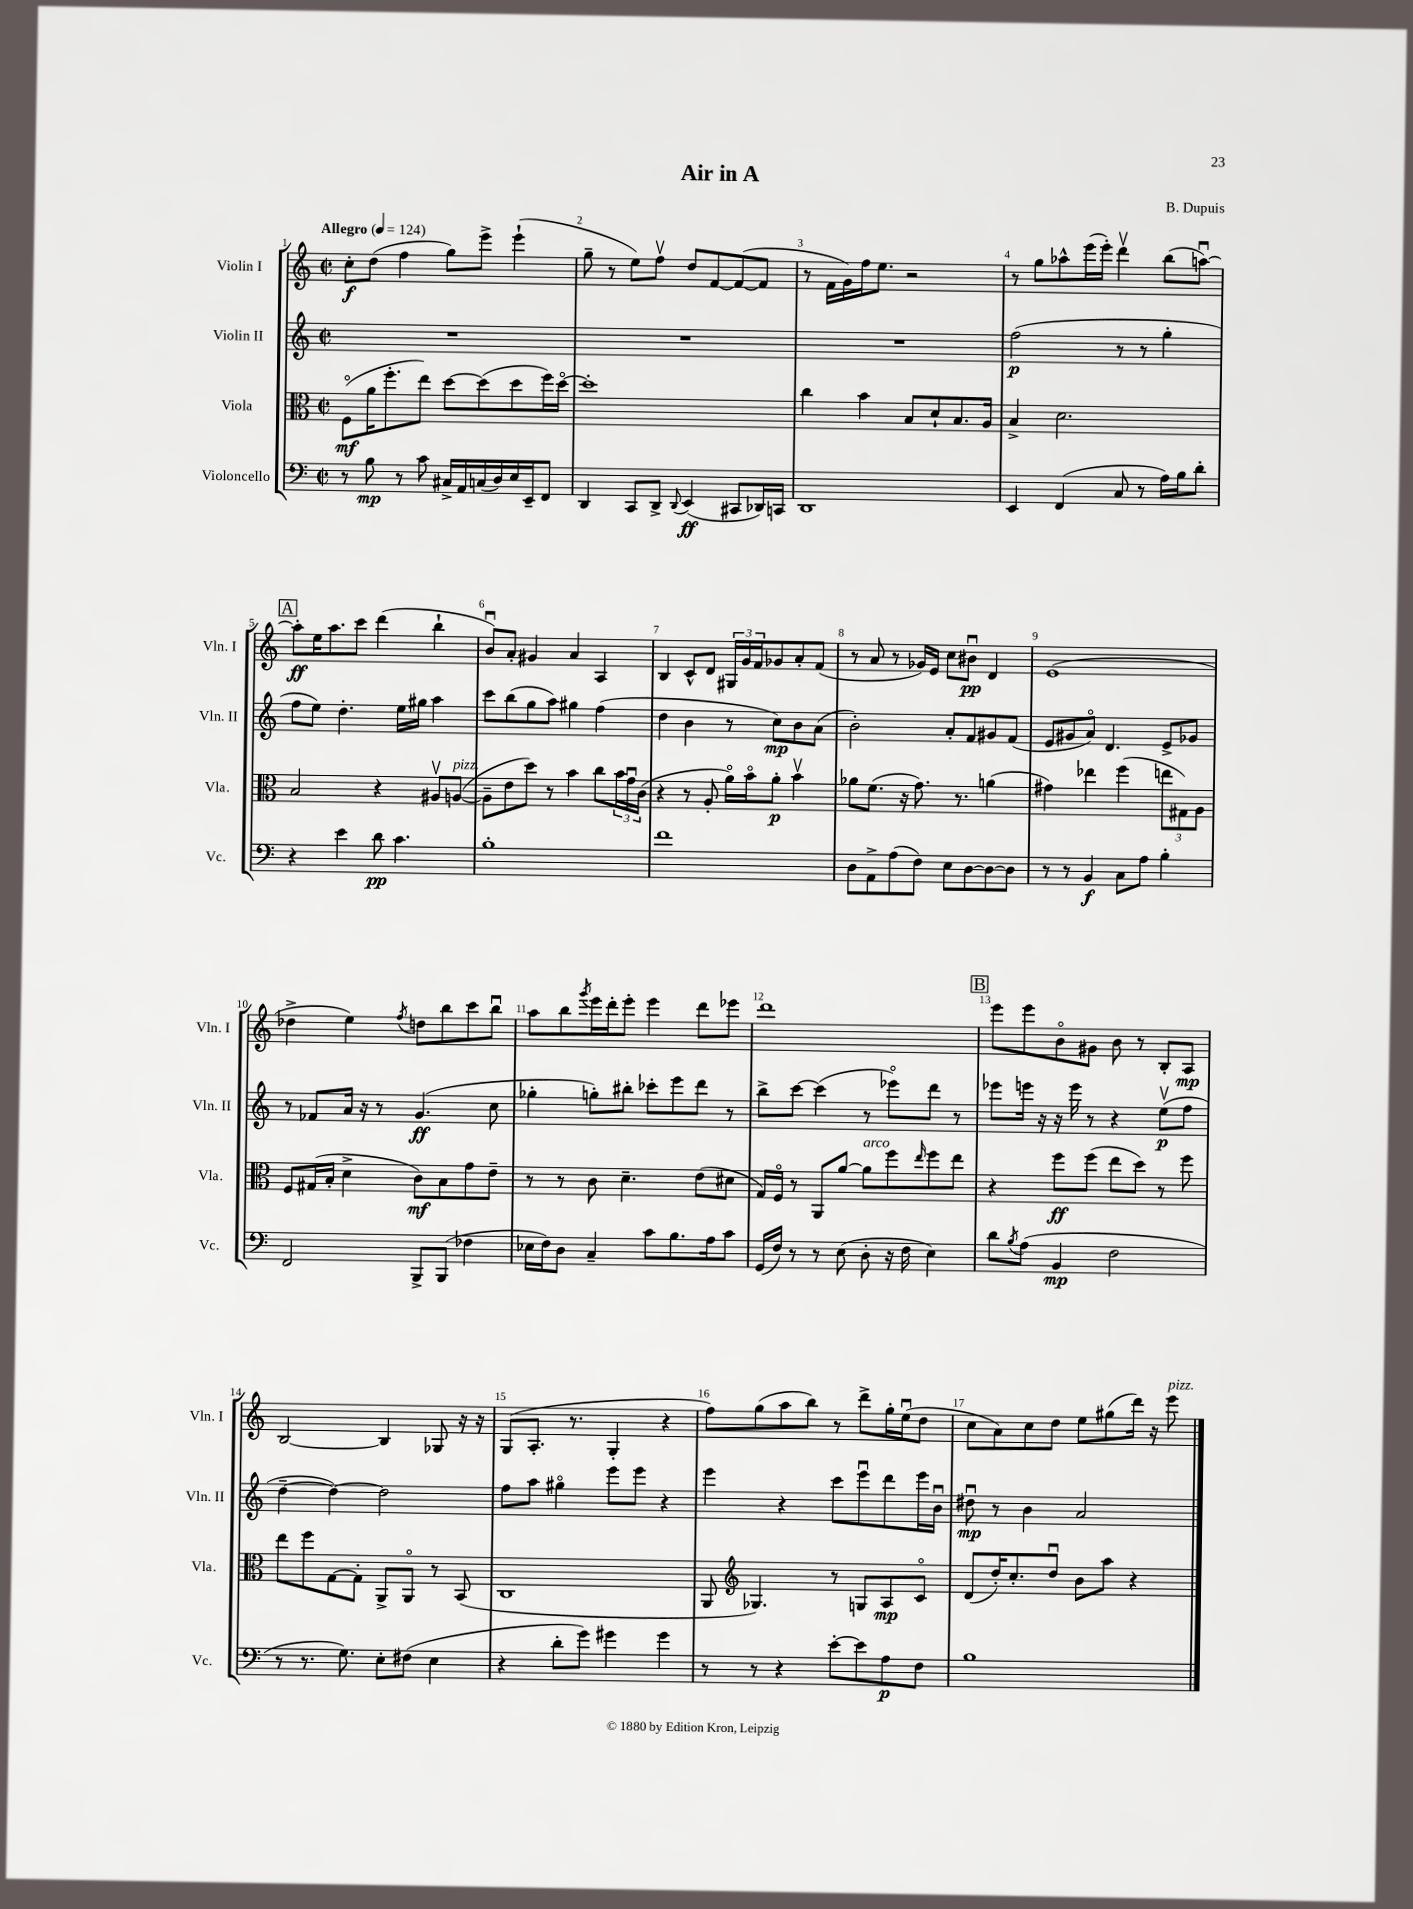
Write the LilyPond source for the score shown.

\header { title = "Air in A" composer = "B. Dupuis" }
<<
\new StaffGroup <<
\new Staff = "s0" \with { instrumentName = "Violin I" shortInstrumentName = "Vln. I" } {
    \clef treble \key c \major \defaultTimeSignature \time 2/2 \tempo "Allegro" 4 = 124
    c''8-.\f d''8( f''4 g''8) e'''8-> e'''4-!( |
    g''8-- r8 e''8) f''8\upbow d''8 f'8~ f'8~( f'8 |
    r8 f'16 g'16) f''16 e''8. r2 |
    r8 g''8 aes''8-^ e'''16( e'''16-.) d'''4\upbow b''8( a''8~\downbow) |
    \mark \markup { \box "A" } a''8-.\ff e''16 a''8. c'''8 d'''4( b''4-! |
    b'8\downbow) a'8-. gis'4 a'4 a4 |
    b4 c'8-^ d'8 \tuplet 3/2 { gis16 g'16 f'16 } ges'8 a'8-. f'8( |
    r8 a'8 r8 ges'16) e'16 c''8 bis'8\downbow\pp d'4 |
    e'1( |
    des''4-> e''4) \acciaccatura { f''8 } d''8 b''8 c'''8 b''8\downbow |
    a''8 b''8 \acciaccatura { g'''8 } e'''16 d'''16-. e'''8-. e'''4 d'''8 ees'''8 |
    d'''1 |
    \mark \markup { \box "B" } e'''8 e'''8 b'8\flageolet gis'8 b'8 r8 b8-. a8\mp |
    b2~ b4 ges8 r16 r16 |
    g8( a8.-. r8. g4-. r4 |
    f''8) g''8( a''8 b''8) r8 d'''8-> g''16-. e''16\downbow( d''8 |
    c''8 a'8) c''8 d''8 e''8 gis''8( d'''16) r16 e'''8^\markup { \italic "pizz." } \bar "|." |
}
\new Staff = "s1" \with { instrumentName = "Violin II" shortInstrumentName = "Vln. II" } {
    \clef treble \key c \major \defaultTimeSignature \time 2/2
    R1 |
    R1 |
    R1 |
    f''2\p( r8 r8 g''4-. |
    \mark \markup { \box "A" } f''8 e''8) d''4.-. e''16 gis''16 a''4 |
    c'''8 b''8( g''8 a''8) gis''4 f''4( |
    d''4 b'4 r8 c''8\mp) b'8 a'8( |
    b'2-.) a'8-. f'8 gis'8 f'8( |
    e'8 gis'8 a'8\flageolet) d'4. e'8-> ges'8 |
    r8 fes'8 a'16 r16 r8 g'4.\ff( c''8 |
    ges''4-. g''8-.) bis''8-. ces'''8-. e'''8 d'''8 r8 |
    b''8-> c'''8~ c'''4( r8 ees'''8\flageolet) d'''8 r8 |
    \mark \markup { \box "B" } ees'''8 e'''16 r16 r16 e'''16 r8 r4 e''8\upbow\p( f''8 |
    d''4~-- d''4~) d''2 |
    f''8 a''8 gis''4\flageolet e'''8 e'''8 r4 |
    e'''4 r4 c'''8 e'''8\downbow d'''8 e'''16 b'16\downbow |
    dis''8\downbow\mp r8 b'4 a'2 \bar "|." |
}
\new Staff = "s2" \with { instrumentName = "Viola" shortInstrumentName = "Vla." } {
    \clef alto \key c \major \defaultTimeSignature \time 2/2
    f8\flageolet\mf( a'16 f''8.-. e''8) d''8~ d''8( d''8 f''16) d''16~\flageolet |
    d''1-. |
    c''4 b'4 b8 d'8-! b8. a16 |
    b4-> d'2. |
    \mark \markup { \box "A" } b2 r4 ais8\upbow a8~^\markup { \italic "pizz." }( |
    a8-- e'8 d''8) r8 b'4 c''8 \tuplet 3/2 { b'16 g'16\downbow c'16( } |
    r4 r8 a8-. a'16\flageolet) b'16\flageolet a'8-.\p b'4\upbow |
    aes'8 f'8.( r16 g'8.) r8. a'4( |
    gis'4) ees''4 f''4( \tuplet 3/2 { e''8 gis8) a8 } |
    f8 gis16( b16-. d'4-> c'8\mf) b8 g'8 e'8-- |
    r8 r8 c'8 d'4.-- e'8( dis'8 |
    g16) f16\flageolet r8 a,8 a'8~ a'8^\markup { \italic "arco" } f''8 \grace { e''16 } f''8 e''8 |
    \mark \markup { \box "B" } r4 f''8\ff f''8( e''8 d''8) r8 f''8 |
    e''8 f''8 g8~ g8-. a,8-> a,8\flageolet r8 b,8( |
    c1 |
    a,8 \clef treble ges4.) r8 g8 a8\mp c'8\flageolet |
    d'8( d''16-.) c''8.-. d''8\downbow b'8 a''8 r4 \bar "|." |
}
\new Staff = "s3" \with { instrumentName = "Violoncello" shortInstrumentName = "Vc." } {
    \clef bass \key c \major \defaultTimeSignature \time 2/2
    r8 b8\mp r8 c'8 cis16-> a,16 c16( d16) e16 e,16-- f,8 |
    d,4 c,8 d,8-> \appoggiatura { d,8 } e,4\ff( cis,8 des,16) c,16 |
    d,1 |
    e,4 f,4( c8 r8 a16) b16 d'8-. |
    \mark \markup { \box "A" } r4 e'4 d'8\pp c'4. |
    b1-. |
    f'1 |
    d8 a,8-> a8( f8) e8 d8~ d8~ d8 |
    r8 r8 b,4\f c8 a8 b4-. |
    f,2 b,,8-> b,,8( fes4 |
    ees16 f16) d8 c4-- c'8 b8. a16 c'8 |
    g,16( f16) r8 r8 e8( d8-. r16 f16 e4) |
    \mark \markup { \box "B" } d'8 \acciaccatura { b8 } a8( b,4\mp f2 |
    r8 r8. g8.) e8-. fis8( e4 |
    r4 d'8-. g'8) gis'4 gis'4 |
    r8 r8 r4 e'8~-. e'8 a8\p f8 |
    b1 \bar "|." |
}
>>
>>
\layout { \context { \Score \override BarNumber.break-visibility = ##(#f #t #t) barNumberVisibility = #all-bar-numbers-visible } }
